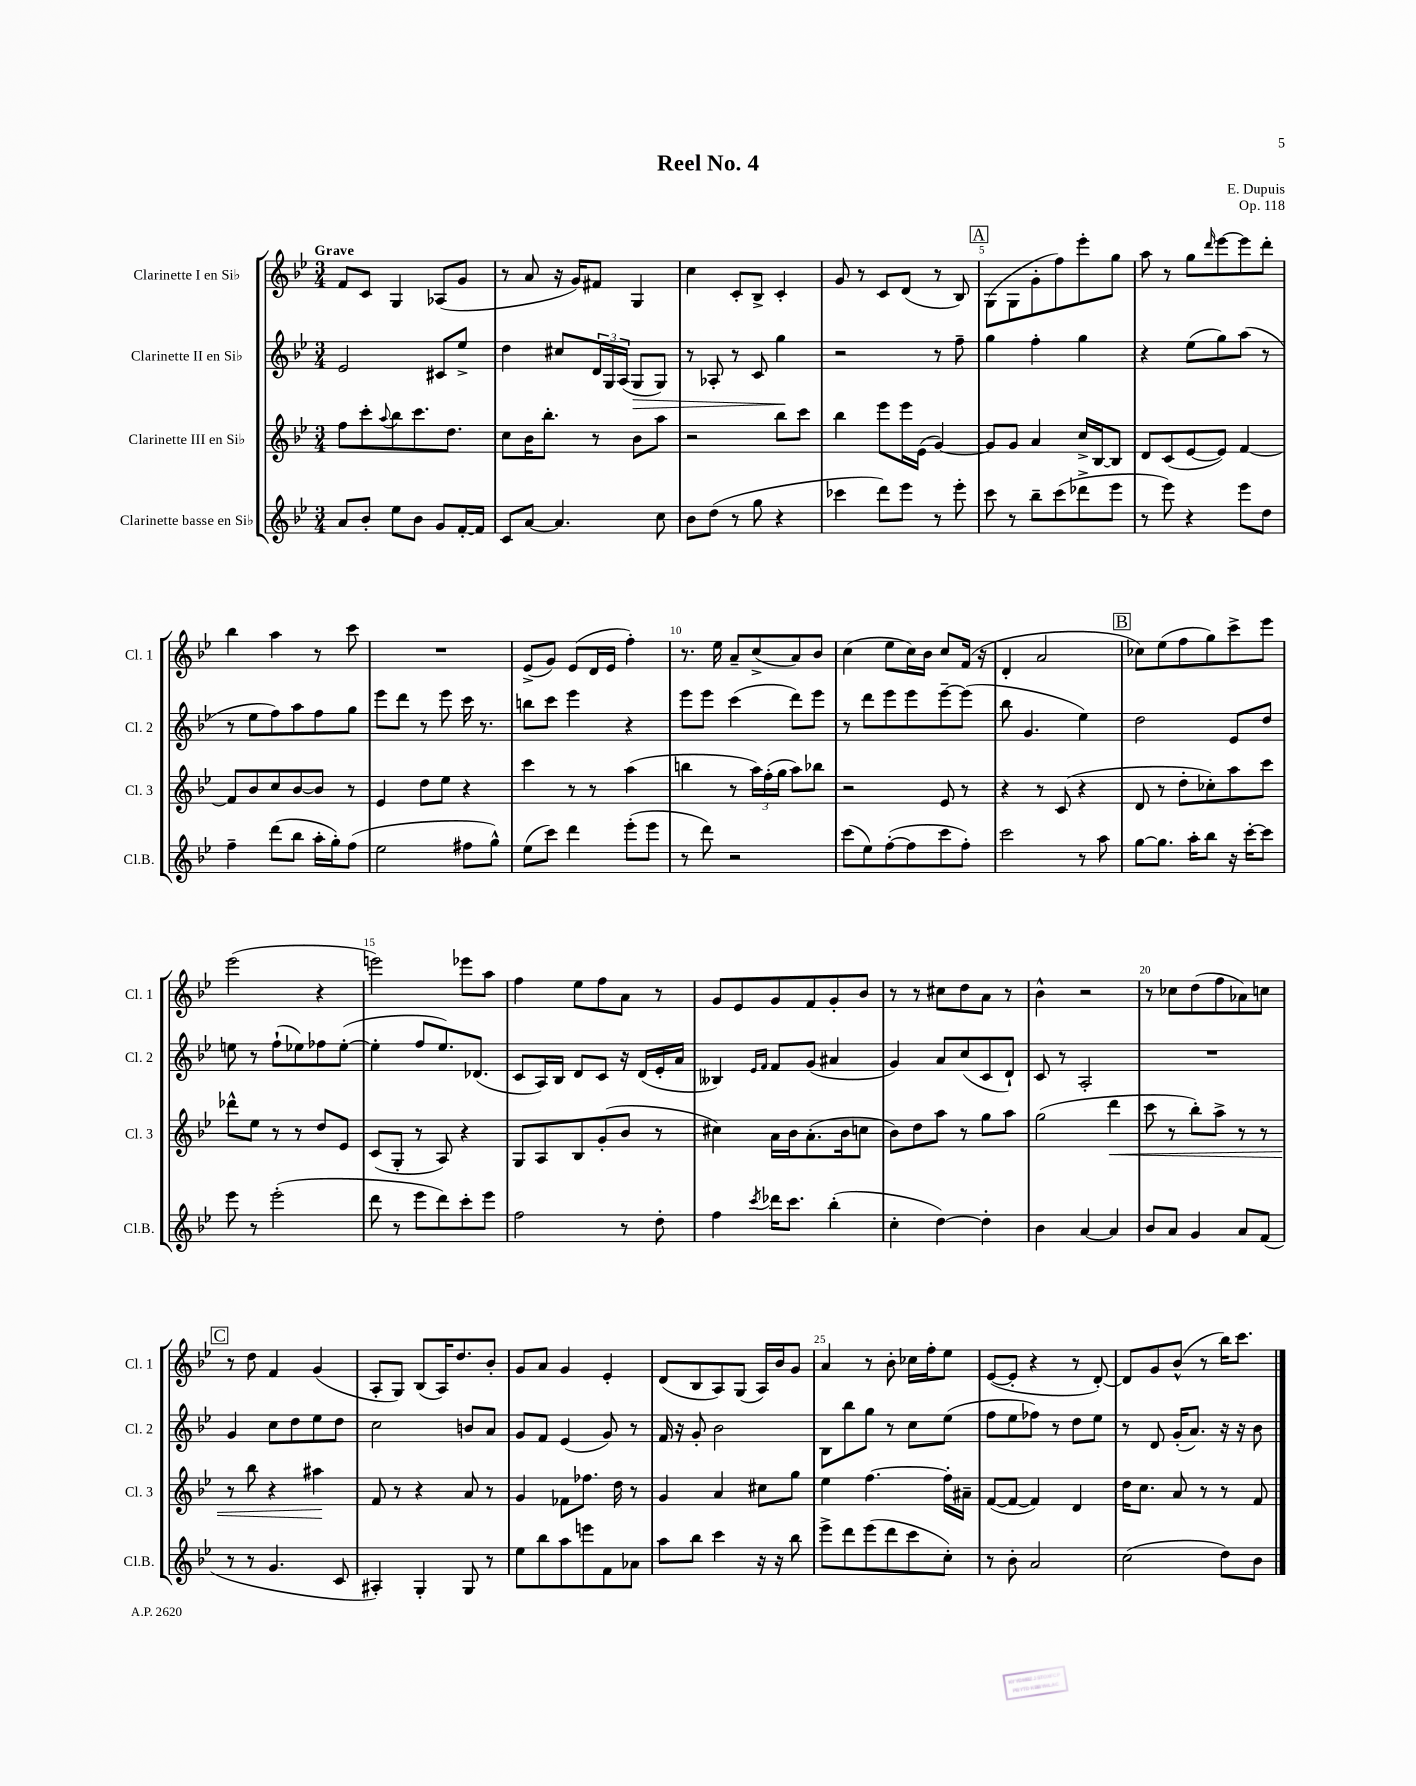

**kern	**kern	**dynam	**kern	**dynam	**kern
*part4	*part3	*part3	*part2	*part2	*part1
*staff4	*staff3	*staff3	*staff2	*staff2	*staff1
*I"Clarinette basse en Si♭	*I"Clarinette III en Si♭	*	*I"Clarinette II en Si♭	*	*I"Clarinette I en Si♭
*I'Cl.B.	*I'Cl. 3	*	*I'Cl. 2	*	*I'Cl. 1
*clefG2	*clefG2	*	*clefG2	*	*clefG2
*k[b-e-]	*k[b-e-]	*	*k[b-e-]	*	*k[b-e-]
*M3/4	*M3/4	*	*M3/4	*	*M3/4
=1	=1	=1	=1	=1	=1
!	!	!	!	!	!LO:TX:a:B:t=Grave
8a/L	8ff\L	.	2e-/	.	8f/L
8b-'/J	8ccc'\	.	.	.	8c/J
.	8qqaa/	.	.	.	.
8ee-\L	8bb-\	.	.	.	4G/
8b-\J	8.ccc\	.	.	.	.
8g/L	.	.	8c#X/L	.	(8A-X/L
.	8.dd\J	.	.	.	.
[16f'/L	.	.	8ee-^/J	.	8g/J
16f/JJ]	.	.	.	.	.
=2	=2	=2	=2	=2	=2
8c/L	8cc\L	.	4dd\	.	8r
[8a/J	16b-\K	.	.	.	8a/
.	8.bb-'\J	.	.	.	.
4.a/]	.	.	8cc#X/L	.	16r
.	.	.	.	.	16g/KL)
.	8r	.	24d/L	.	8f#X/J
.	.	.	24G/	.	.
.	.	.	(24A/JJ	.	.
!	!	!	!	!LO:HP:b	!
.	8b-\L	.	8G/L	>	4G/
8cc\	8aa\J	.	8G/J)	.	.
=3	=3	=3	=3	=3	=3
8b-\L	2r	.	8r	.	4cc\
(8dd\J	.	.	8A-X'/	.	.
8r	.	.	8r	.	8c'/L
8gg\	.	.	8c/	.	8B-^/J
4r	8bb-\L	.	4gg\	.	4c'/
.	8ccc\J	.	.	.	.
.	.	.	.	]	.
=4	=4	=4	=4	=4	=4
4ccc-X\	4bb-\	.	2r	.	8g/
.	.	.	.	.	8r
8ddd\L)	8eee-\L	.	.	.	8c/L
8eee-\J	16eee-\L	.	.	.	(8d/J
.	(16e-\JJ	.	.	.	.
8r	[4g/)	.	8r	.	8r
8eee-'\	.	.	8ff~\	.	8B-/)
!!LO:REH:place=s1:t=A
=5	=5	=5	=5	=5	=5
8ccc\	8g/L]	.	4gg\	.	(8G\L
8r	8g/J	.	.	.	8G\
8bb-~\L	4a/	.	4ff'\	.	8g'\
(8ccc\	.	.	.	.	8ff\)
8ddd-X^\	16cc^/LL	.	4gg\	.	8eee-'\
.	[16B-/J	.	.	.	.
8eee-\J	8B-/J]	.	.	.	8gg\J
=6	=6	=6	=6	=6	=6
8r	8d/L	.	4r	.	8aa\
8eee-\)	(8c/	.	.	.	8r
4r	[8e-/	.	(8ee-\L	.	8gg\L
.	.	.	.	.	16qqddd/
.	8e-/J])	.	8gg\)	.	[8eee-\
8eee-\L	[4f/	.	(8aa\J	.	8eee-\]
8dd\J	.	.	8r	.	8ddd'\J
!!LO:LB:g=z
=7	=7	=7	=7	=7	=7
4ff~\	8f/L]	.	8r	.	4bb-\
.	8b-/	.	8ee-\L	.	.
(8ddd\L	8cc/	.	8ff\)	.	4aa\
8bb-\J	[8b-/	.	8aa\	.	.
16aa'\LL	8b-/J]	.	8ff\	.	8r
16gg'\J)	.	.	.	.	.
(8ff\J	8r	.	8gg\J	.	8ccc\
=8	=8	=8	=8	=8	=8
2ee-\	4e-/	.	8eee-\L	.	2.r
.	.	.	8ddd\J	.	.
.	8dd\L	.	8r	.	.
.	8ee-\J	.	8eee-\	.	.
8ff#X\L	4r	.	16ccc\	.	.
.	.	.	8.r	.	.
8gg^^\J)	.	.	.	.	.
=9	=9	=9	=9	=9	=9
(8ee-\L	4ccc\	.	8bbn\L	.	(8e-^/L
8ccc\J)	.	.	8ccc\J	.	8g/J)
4ddd\	8r	.	4eee-\	.	(8e-/L
.	8r	.	.	.	16d/L
.	.	.	.	.	16e-/JJ
(8eee-'\L	(4aa\	.	4r	.	4ff'\)
8eee-\J	.	.	.	.	.
=10	=10	=10	=10	=10	=10
8r	4bbn\	.	8eee-\L	.	8.r
8ddd\)	.	.	8eee-\J	.	.
.	.	.	.	.	16ee-\
2r	8r	.	(4ccc\	.	8a~/L
.	24aa\LL)	.	.	.	(8cc^/
.	(24ff'\	.	.	.	.
.	24gg\JJ	.	.	.	.
.	8aa\L)	.	8ddd\L)	.	8a/)
.	8bb-X\J	.	8eee-\J	.	8b-/J
=11	=11	=11	=11	=11	=11
(8ccc\L	2r	.	8r	.	(4cc\
8ee-\)	.	.	8ddd\L	.	.
([8ff'\	.	.	8eee-\	.	8ee-\L
8ff\]	.	.	8eee-\	.	16cc\L)
.	.	.	.	.	16b-\JJ
8ccc\	8e-/	.	[8eee-~\	.	8cc/L
8ff'\J)	8r	.	(8eee-\J]	.	(16f/Jk
.	.	.	.	.	16r
=12	=12	=12	=12	=12	=12
2ccc\	4r	.	8bb-\	.	4d'/
.	.	.	4.g/	.	.
.	8r	.	.	.	2a/
.	(8c/	.	.	.	.
8r	4r	.	4ee-\)	.	.
8aa\	.	.	.	.	.
!!LO:REH:place=s1:t=B
=13	=13	=13	=13	=13	=13
[8gg\L	8d/	.	2dd\	.	8cc-X\L)
8.gg\J]	8r	.	.	.	(8ee-\
.	8dd'\L	.	.	.	8ff\
16aa'\KL	.	.	.	.	.
8bb-\J	8cc-X'\)	.	.	.	8gg\)
16r	8aa\	.	8e-/L	.	8ccc^\
[16ccc'\KL	.	.	.	.	.
8ccc\J]	8ccc\J	.	8dd/J	.	8eee-\J
!!LO:LB:g=z
=14	=14	=14	=14	=14	=14
8eee-\	8ddd-X^^\L	.	8een\	.	(2eee-\
8r	8ee-\J	.	8r	.	.
(2eee-'\	8r	.	(8ff`\L	.	.
.	8r	.	8ee-X\)	.	.
.	8dd/L	.	8ff-X\	.	4r
.	8e-/J	.	([8ee-'\J	.	.
=15	=15	=15	=15	=15	=15
8ddd\	(8c/L	.	4ee-'\]	.	2eeen\)
8r	8G'/J	.	.	.	.
8eee-\L	8r	.	8ff/L	.	.
8ddd\)	8A/)	.	8.ee-/)	.	.
8ccc'\	4r	.	.	.	8eee-X\L
.	.	.	(8.d-X/J	.	.
8eee-\J	.	.	.	.	8aa\J
=16	=16	=16	=16	=16	=16
2ff\	8G/L	.	8c/L	.	4ff\
.	8A/	.	16A/L)	.	.
.	.	.	16B-/JJ	.	.
.	8B-/	.	8d/L	.	8ee-\L
.	(8g'/	.	8c/J	.	8ff\
8r	8b-/J	.	16r	.	8a\J
.	.	.	(16d/LL	.	.
8dd'\	8r	.	16e-'/	.	8r
.	.	.	16a/JJ	.	.
=17	=17	=17	=17	=17	=17
4ff\	4cc#X\)	.	4B--X/)	.	8g/L
.	.	.	.	.	8e-/
.	.	.	16qqe-/LL	.	.
8qccc/	.	.	16qqf/JJ	.	.
16ddd-X\KL	16a\LL	.	8f/L	.	8g/
8.ccc\J	16b-\J	.	.	.	.
.	(8.a'\	.	(8g/J	.	8f/
(4bb-'\	.	.	4a#X/	.	8g'/
.	16b-\k	.	.	.	.
.	8ccn\J	.	.	.	8b-/J
=18	=18	=18	=18	=18	=18
4cc'\	8b-\L)	.	4g/)	.	8r
.	8dd\	.	.	.	8r
[4dd\)	8aa\J	.	8a/L	.	8cc#X\L
.	8r	.	(8cc/	.	8dd\
4dd'\]	8gg\L	.	8c/	.	8a\J
.	8aa\J	.	8d`/J)	.	8r
=19	=19	=19	=19	=19	=19
4b-\	(2gg\	.	8c/	.	4b-^^\
.	.	.	8r	.	.
[4a/	.	.	2A'/	.	2r
!	!	!LO:HP:b	!	!	!
4a/]	4ddd\	<	.	.	.
=20	=20	=20	=20	=20	=20
8b-/L	8ccc\	.	2.r	.	8r
8a/J	8r	.	.	.	8cc-X\L
4g/	8bb-'\L)	.	.	.	(8dd\
.	8aa^\J	.	.	.	8ff\
8a/L	8r	.	.	.	8a-X\)
(8f/J	8r	.	.	.	8ccn\J
!!LO:LB:g=z
!!LO:REH:place=s1:t=C
=21	=21	=21	=21	=21	=21
8r	8r	.	4g/	.	8r
8r	8bb-\	.	.	.	8dd\
4.g/	4r	.	8cc\L	.	4f/
.	.	.	8dd\	.	.
.	4aa#X\	.	8ee-\	.	(4g/
8c/	.	.	8dd\J	.	.
.	.	[	.	.	.
=22	=22	=22	=22	=22	=22
4A#X'/)	8f/	.	2cc\	.	8A'/L
.	8r	.	.	.	8G/J)
4G'/	4r	.	.	.	(8B-/L
.	.	.	.	.	16A/K)
.	.	.	.	.	8.dd/
8G/	8a/	.	8bn/L	.	.
8r	8r	.	8a/J	.	8b-'/J
=23	=23	=23	=23	=23	=23
8ee-\L	4g/	.	8g/L	.	8g/L
8bb-\	.	.	8f/J	.	8a/J
8aa\	8f-X\L	.	(4e-/	.	4g/
8eeen\	8.ff-X\J	.	.	.	.
8f\	.	.	8g/)	.	4e-'/
.	16dd\	.	.	.	.
8a-X\J	8r	.	8r	.	.
=24	=24	=24	=24	=24	=24
8aa\L	4g/	.	16f/	.	(8d/L
.	.	.	16r	.	.
8bb-\J	.	.	8g'/	.	8B-/
4ccc\	4a/	.	2b-\	.	8A/)
.	.	.	.	.	(8G/J
16r	8cc#X\L	.	.	.	16A/LL)
16r	.	.	.	.	16b-/J
8bb-\	8gg\J	.	.	.	8g/J
=25	=25	=25	=25	=25	=25
8eee-^\L	4ee-\	.	8B-\L	.	4a/
8ddd\	.	.	8bb-\	.	.
(8eee-\	[4.ff\	.	8gg\J	.	8r
8ddd\	.	.	8r	.	8b-'\
8ccc\	.	.	8cc\L	.	16cc-X\LL
.	.	.	.	.	16ff'\J
8cc'\J)	16ff'\LL]	.	(8ee-\J	.	8ee-\J
.	16a#X~\JJ	.	.	.	.
=26	=26	=26	=26	=26	=26
8r	([8f/L	.	8ff\L	.	([8e-/L
8b-'\	8f/J_	.	8ee-\	.	8e-'/J]
2a/	4f/])	.	8ff-X\J)	.	4r
.	.	.	8r	.	.
.	4d/	.	8dd\L	.	8r
.	.	.	8ee-\J	.	[8d'/)
=27	=27	=27	=27	=27	=27
(2cc\	16dd\KL	.	8r	.	8d/L]
.	8.cc\J	.	.	.	.
.	.	.	8d/	.	8g/
.	8a/	.	(16g'/KL	.	(8b-^^/J
.	.	.	8.a/J)	.	.
.	8r	.	.	.	8r
8dd\L)	8r	.	16r	.	16bb-\KL)
.	.	.	16r	.	8.ccc\J
8b-\J	8f/	.	8b-\	.	.
==	==	==	==	==	==
*-	*-	*-	*-	*-	*-
